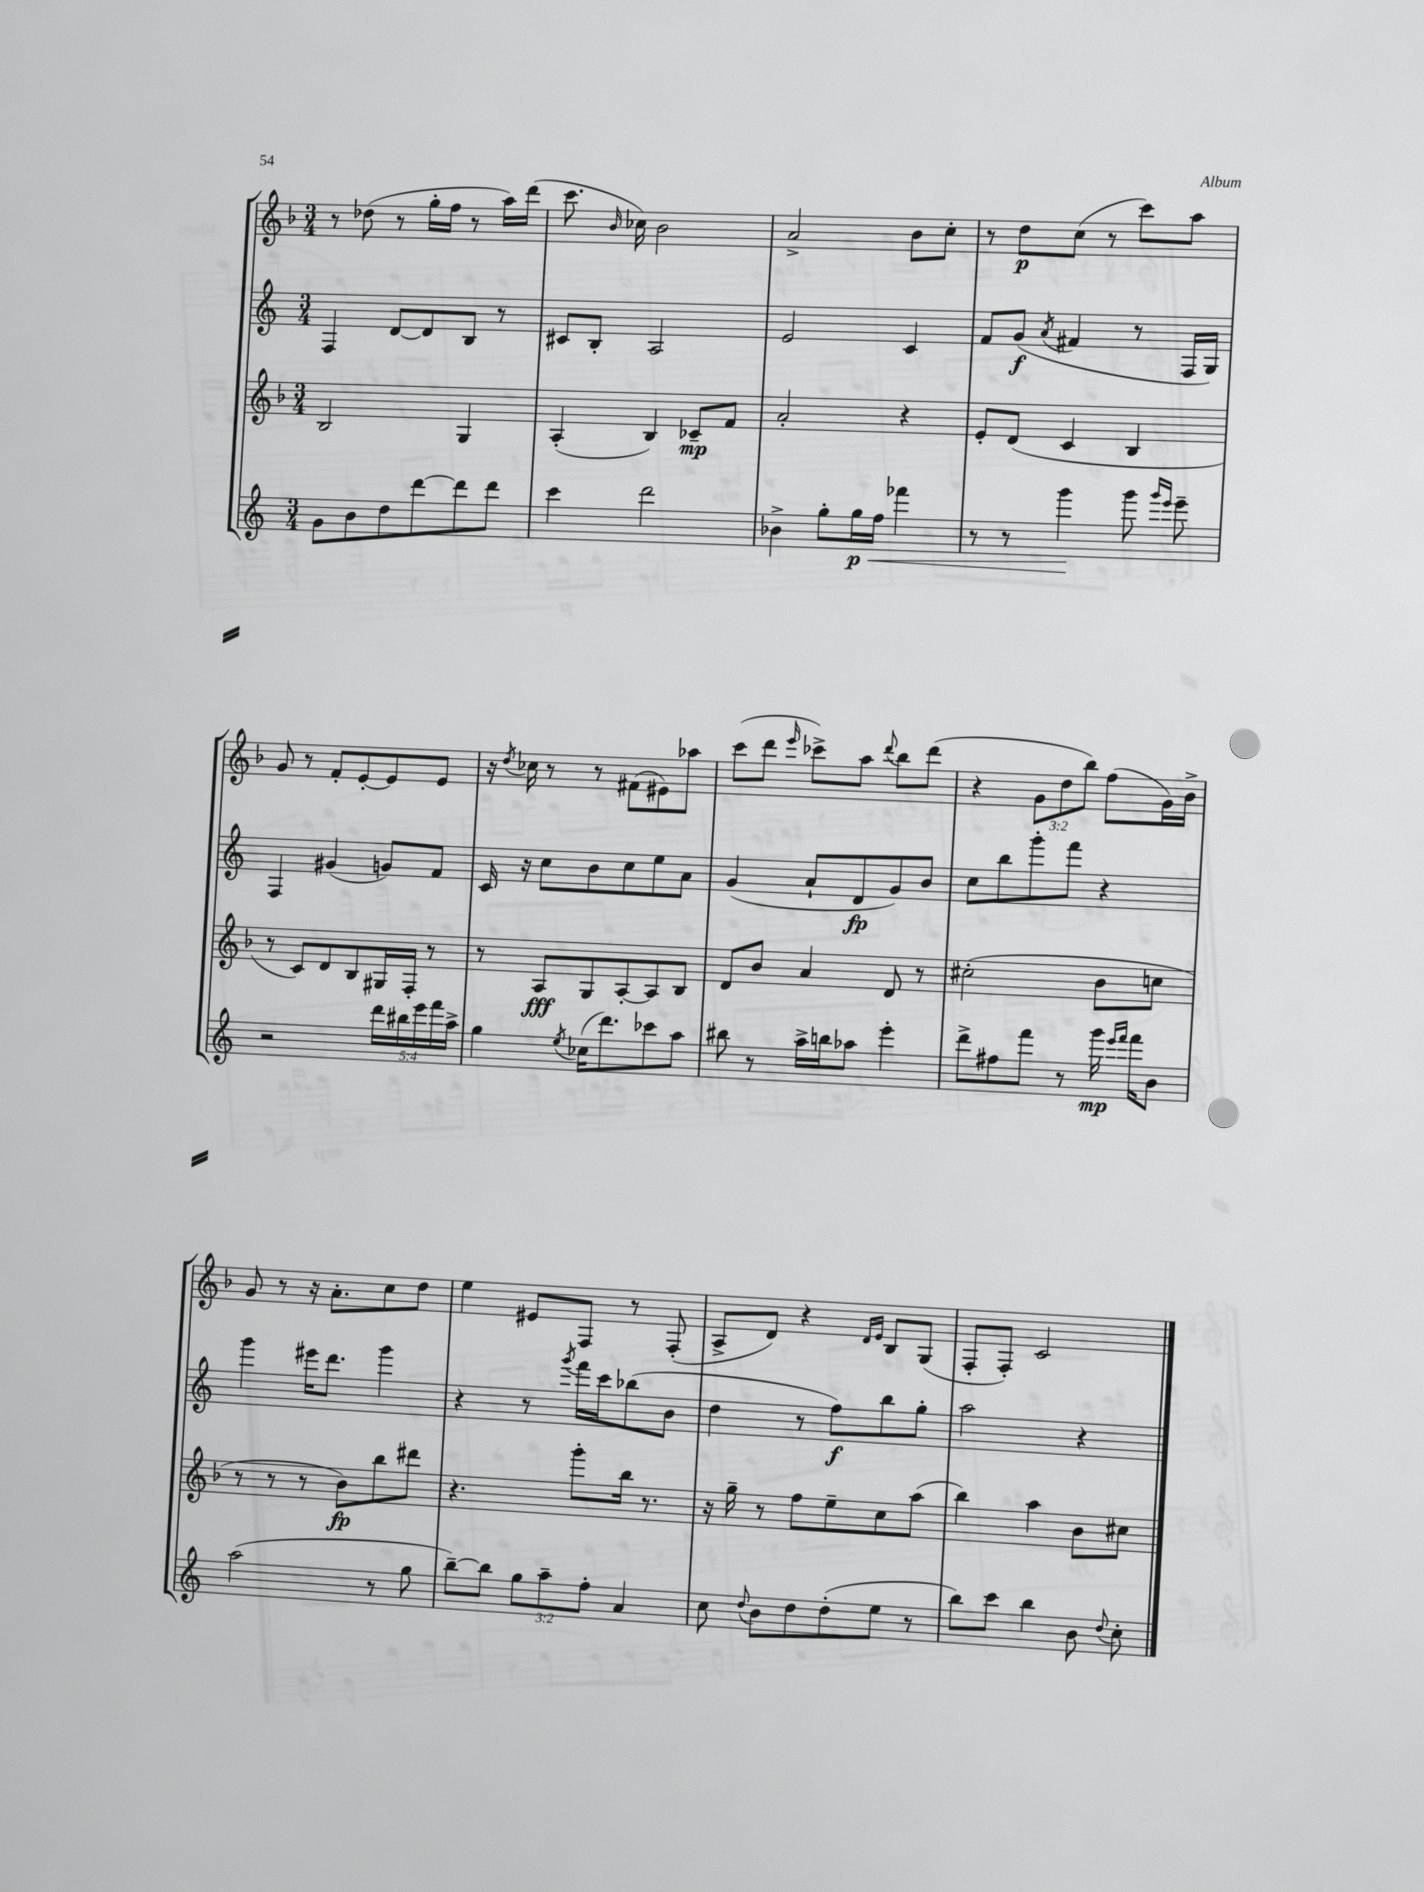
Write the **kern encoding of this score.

**kern	**dynam	**kern	**dynam	**kern	**dynam	**kern	**dynam
*part4	*part4	*part3	*part3	*part2	*part2	*part1	*part1
*staff4	*staff4	*staff3	*staff3	*staff2	*staff2	*staff1	*staff1
*clefG2	*	*clefG2	*	*clefG2	*	*clefG2	*
*k[]	*	*k[b-]	*	*k[]	*	*k[b-]	*
*M3/4	*	*M3/4	*	*M3/4	*	*M3/4	*
=10	=10	=10	=10	=10	=10	=10	=10
8g\L	.	2B-/	.	4F/	.	8r	.
8b\	.	.	.	.	.	(8dd-X\	.
8dd\	.	.	.	[8d/L	.	8r	.
[8ddd\	.	.	.	8d/]	.	16gg'\LL	.
.	.	.	.	.	.	16ff\JJ	.
8ddd\]	.	4G/	.	8B/J	.	8r	.
8ddd\J	.	.	.	8r	.	16aa\LL)	.
.	.	.	.	.	.	(16ddd\JJ	.
=11	=11	=11	=11	=11	=11	=11	=11
4ccc\	.	(4A'/	.	8c#X/L	.	8.ccc\	.
.	.	.	.	8B'/J	.	.	.
.	.	.	.	.	.	16qqb-/	.
.	.	.	.	.	.	16cc-X\)	.
2ddd\	.	4B-/)	.	2A/	.	2b-\	.
.	.	8c-X~/L	mp	.	.	.	.
.	.	8f/J	.	.	.	.	.
=12	=12	=12	=12	=12	=12	=12	=12
4b-X^\	.	2a'/	.	2e/	.	2a^/	.
8gg'\L	.	.	.	.	.	.	.
!	!LO:HP:b	!	!	!	!	!	!
16gg\L	< p	.	.	.	.	.	.
16ff\JJ	.	.	.	.	.	.	.
4fff-X\	.	4r	.	4c/	.	8b-\L	.
.	.	.	.	.	.	8cc'\J	.
=13	=13	=13	=13	=13	=13	=13	=13
8r	.	8e'/L	.	8f/L	.	8r	.
8r	.	(8d/J	.	(8g/J	f	8dd\L	p
.	.	.	.	8qa/	.	.	.
4ggg\	.	4c/	.	4f#X/	.	(8cc\J	.
.	.	.	.	.	.	8r	.
8ggg\	[	4B-/	.	8r	.	8ccc\L)	.
16qqggg/LL	.	.	.	.	.	.	.
16qqeee/JJ	.	.	.	.	.	.	.
8eee~\	.	.	.	16F/LL	.	8aa\J	.
.	.	.	.	16G/JJ)	.	.	.
!!LO:LB:g=z
=14	=14	=14	=14	=14	=14	=14	=14
2r	.	8r	.	4F/	.	8g/	.
.	.	8c/L)	.	.	.	8r	.
.	.	8d/	.	(4g#X/	.	8f'/L	.
.	.	8B-/	.	.	.	[8e'/	.
20ddd\LL	.	16G#X/L	.	8gn/L)	.	8e/]	.
20bb#X\	.	.	.	.	.	.	.
.	.	16F'/JJ	.	.	.	.	.
20eee\	.	.	.	.	.	.	.
.	.	8r	.	8f/J	.	8e/J	.
20fff\	.	.	.	.	.	.	.
20aa^\JJ	.	.	.	.	.	.	.
=15	=15	=15	=15	=15	=15	=15	=15
4gg\	.	8r	.	16c/	.	16r	.
.	.	.	.	.	.	8qdd/	.
.	.	.	.	16r	.	16cc-X\	.
.	.	8A/L	fff	8cc\L	.	8r	.
8qee/	.	.	.	.	.	.	.
(16cc-X\KL	.	8G/	.	8b\	.	8r	.
8.ddd\)	.	.	.	.	.	.	.
.	.	[8A'/	.	8cc\	.	(8f#X\L	.
8ccc-X\	.	8A/]	.	8ee\	.	8e#X\)	.
8aa\J	.	8B-/J	.	8a\J	.	8aa-X\J	.
=16	=16	=16	=16	=16	=16	=16	=16
8bb#X\	.	8d/L	.	(4g/	.	(8ccc\L	.
8r	.	8b-/J	.	.	.	8ddd\J	.
.	.	.	.	.	.	16qqeee/	.
16aa^\LL	.	4a/	.	8a`/L	.	8ccc-X^\L)	.
16bbn\J	.	.	.	.	.	.	.
8aa-X\J	.	.	.	8d/	fp	8aa\J	.
.	.	.	.	.	.	8qqddd/	.
4eee'\	.	8d/	.	8g/)	.	8bb-\L	.
.	.	8r	.	8b/J	.	(8ddd\J	.
=17	=17	=17	=17	=17	=17	=17	=17
8ddd^\L	.	(2cc#X'\	.	8cc\L	.	4r	.
8ff#X\	.	.	.	8bb\	.	.	.
8fff\J	.	.	.	8ggg'\	.	12g\L	.
.	.	.	.	.	.	12dd\	.
8r	.	.	.	8fff\J	.	.	.
.	.	.	.	.	.	12bb-\J)	.
16ggg\	mp	8b-\L	.	4r	.	(8ff\L	.
16qqeee/LL	.	.	.	.	.	.	.
16qqfff/JJ	.	.	.	.	.	.	.
16fff\KL	.	.	.	.	.	.	.
8b\J	.	8ccn\J	.	.	.	16g\L)	.
.	.	.	.	.	.	16b-^\JJ	.
!!LO:LB:g=z
=18	=18	=18	=18	=18	=18	=18	=18
(2aa\	.	8r	.	4ggg\	.	8g/	.
.	.	8r	.	.	.	8r	.
.	.	8r	.	16eee#X\KL	.	16r	.
.	.	.	.	8.ddd\J	.	8.a'\L	.
.	.	8b-\L)	fp	.	.	.	.
8r	.	8bb-\	.	4ggg\	.	8cc\	.
8gg\	.	8ddd#X\J	.	.	.	8dd\J	.
=19	=19	=19	=19	=19	=19	=19	=19
[8bb~\L)	.	4.r	.	4r	.	4ee\	.
8bb\J]	.	.	.	.	.	.	.
12gg\L	.	.	.	8r	.	8e#X/L	.
12aa~\	.	.	.	.	.	.	.
.	.	.	.	8qggg/	.	.	.
.	.	8ggg'\L	.	16fff\LL	.	8F/J	.
12ff'\J	.	.	.	.	.	.	.
.	.	.	.	16ccc\J	.	.	.
4a/	.	16bb-\Jk	.	(8bb-X\	.	8r	.
.	.	8.r	.	.	.	.	.
.	.	.	.	8b\J	.	(8F'/	.
=20	=20	=20	=20	=20	=20	=20	=20
8cc\	.	16r	.	4dd\	.	8A^/L	.
.	.	16gg~\	.	.	.	.	.
8qqdd/	.	.	.	.	.	.	.
8b\L	.	8r	.	.	.	8d/J)	.
8dd\	.	8ff\L	.	8r	.	4r	.
(8dd'\	.	8ee~\	.	8ff\L)	f	.	.
.	.	.	.	.	.	16qqd/LL	.
.	.	.	.	.	.	16qqe/JJ	.
8ee\J	.	8cc\	.	8bb\	.	8B-/L	.
8r	.	(8aa\J	.	8gg'\J	.	(8G/J	.
=21	=21	=21	=21	=21	=21	=21	=21
8bb\L)	.	4bb-\)	.	2aa\	.	8F'/L	.
8ccc\J	.	.	.	.	.	8F'/J)	.
4bb\	.	4aa\	.	.	.	2c/	.
8b\	.	8b-\L	.	4r	.	.	.
8qqdd/	.	.	.	.	.	.	.
8cc'\	.	8cc#X\J	.	.	.	.	.
==	==	==	==	==	==	==	==
*-	*-	*-	*-	*-	*-	*-	*-
